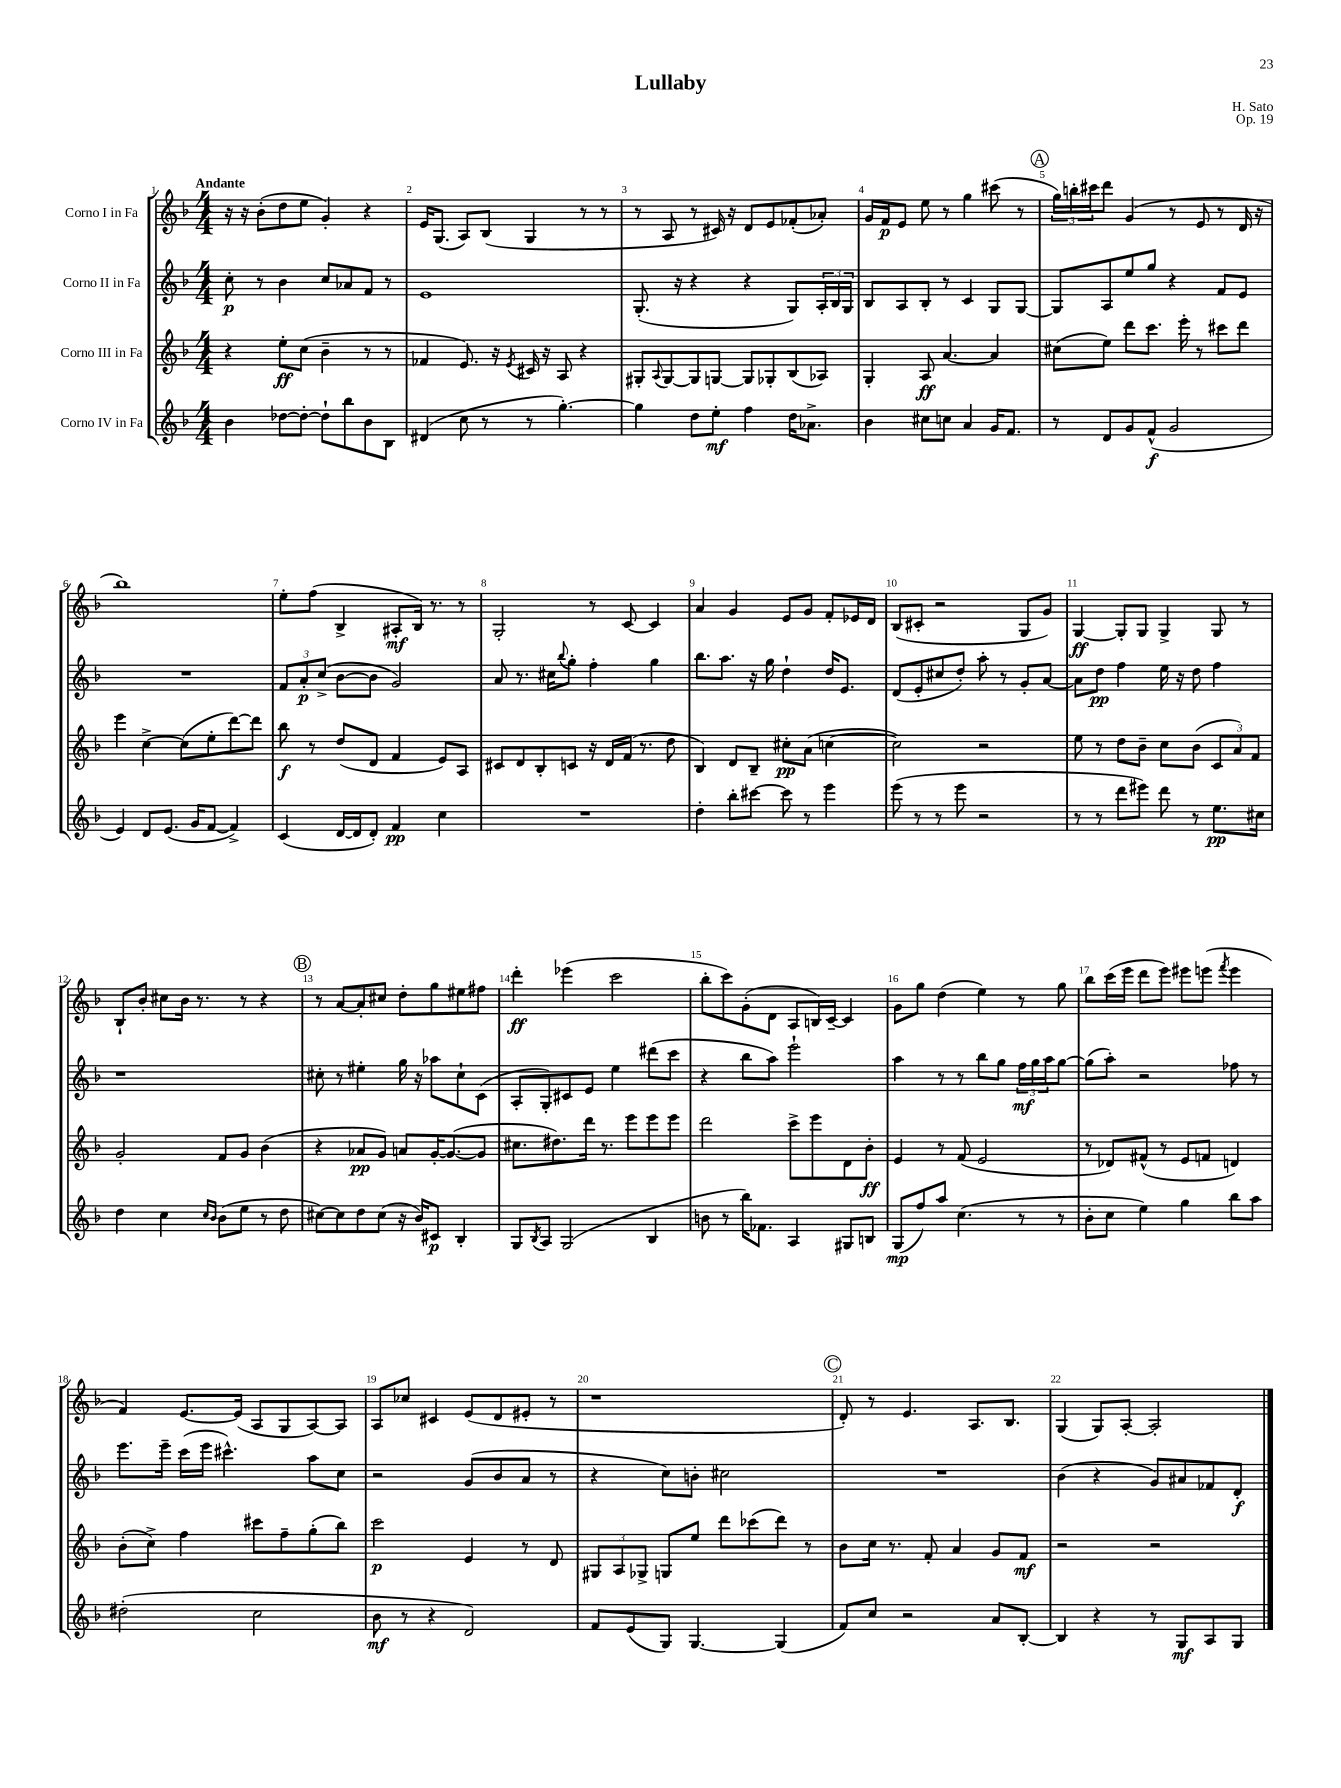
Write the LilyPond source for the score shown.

\header { title = "Lullaby" composer = "H. Sato" opus = "Op. 19" }
<<
\new StaffGroup <<
\new Staff = "s0" \with { instrumentName = "Corno I in Fa" } {
    \clef treble \key f \major \numericTimeSignature \time 4/4 \tempo "Andante"
    r16 r16 bes'8-.( d''8 e''8 g'4-.) r4 |
    e'16 g8.( a8) bes8( g4 r8 r8 |
    r8 a8 r8 cis'16) r16 d'8 e'8 fes'8-.( aes'8-.) |
    g'16 f'16\p e'8 e''8 r8 g''4 cis'''8( r8 |
    \mark \markup { \circle "A" } \tuplet 3/2 { g''16) b''16-. cis'''16 } d'''8 g'4( r8 e'8 r8 d'16 r16 |
    bes''1) |
    e''8-. f''8( bes4-> ais8-.\mf bes16) r8. r8 |
    g2-. r8 c'8~ c'4 |
    a'4 g'4 e'8 g'8 f'8-. ees'16 d'16 |
    bes8( cis'8-. r2 g8 g'8) |
    g4~\ff g8-. g8 g4-> g8 r8 |
    bes8-! bes'8-. cis''8 bes'16 r8. r8 r4 |
    \mark \markup { \circle "B" } r8 a'8~ a'8-. cis''8 d''8-. g''8 eis''8 fis''8 |
    d'''4-.\ff ees'''4( c'''2 |
    bes''8-. c'''8) g'8-.( d'8 a8 b16) c'16~-- c'4 |
    g'8 g''8 d''4( e''4) r8 g''8 |
    bes''8 c'''16( e'''16 d'''8 e'''8) eis'''8 e'''8( \acciaccatura { f'''8 } e'''4 |
    f'4) e'8.~ e'16( a8 g8 a8~) a8 |
    a8 ces''8 cis'4 e'8( d'8 eis'8-. r8 |
    r1 |
    \mark \markup { \circle "C" } d'8-.) r8 e'4. a8. bes8. |
    g4( g8) a8~-. a2-. \bar "|." |
}
\new Staff = "s1" \with { instrumentName = "Corno II in Fa" } {
    \clef treble \key f \major \numericTimeSignature \time 4/4
    c''8-.\p r8 bes'4 c''8 aes'8 f'8 r8 |
    e'1 |
    g8.-.( r16 r4 r4 g8) \tuplet 3/2 { a16-. bes16 g16 } |
    bes8 a8 bes8-. r8 c'4 g8 g8~ |
    \mark \markup { \circle "A" } g8 a8 e''8 g''8 r4 f'8 e'8 |
    R1 |
    \tuplet 3/2 { f'8 a'8-.\p c''8->( } bes'8~ bes'8 g'2) |
    a'8 r8. cis''16 \appoggiatura { bes''8 } g''8-. f''4-. g''4 |
    bes''8. a''8. r16 g''16 d''4-! d''16 e'8. |
    d'8( e'8-. cis''8 d''8-.) a''8-. r8 g'8-. a'8~ |
    a'8 d''8\pp f''4 e''16 r16 d''8 f''4 |
    r1 |
    \mark \markup { \circle "B" } cis''8-. r8 eis''4-. g''16 r16 aes''8 cis''8-! c'8( |
    a8-. g8-.) cis'8 e'8 e''4 dis'''8( c'''8 |
    r4 bes''8 a''8) e'''2-! |
    a''4 r8 r8 bes''8 g''8 \tuplet 3/2 { f''16\mf g''16 a''16 } g''8~ |
    g''8( a''8-.) r2 fes''8 r8 |
    e'''8. e'''16-- c'''16( e'''16 cis'''4.-^) a''8 c''8 |
    r2 g'8( bes'8 a'8 r8 |
    r4 c''8) b'8-. cis''2 |
    \mark \markup { \circle "C" } R1 |
    bes'4( r4 g'8) ais'8 fes'8 d'8-.\f \bar "|." |
}
\new Staff = "s2" \with { instrumentName = "Corno III in Fa" } {
    \clef treble \key f \major \numericTimeSignature \time 4/4
    r4 e''8-.\ff c''8( bes'4-- r8 r8 |
    fes'4 e'8.) r16 \acciaccatura { e'8 } cis'16 r16 a8 r4 |
    gis8-. \appoggiatura { a8 } gis8~ gis8 g8~ g8 ges8-. bes8( aes8) |
    g4-. a8\ff a'4.~ a'4 |
    \mark \markup { \circle "A" } cis''8( e''8) d'''8 c'''8. e'''16-. r8 cis'''8 d'''8 |
    e'''4 c''4~-> c''8( e''8-. d'''8~) d'''8 |
    bes''8\f r8 d''8( d'8 f'4 e'8) a8 |
    cis'8 d'8 bes8-. c'8 r16 d'16 f'16( r8. d''8 |
    bes4) d'8 bes8-- cis''8-.\pp a'8( c''4~ |
    c''2) r2 |
    e''8 r8 d''8 bes'8-- c''8 bes'8( \tuplet 3/2 { c'8 a'8) f'8 } |
    g'2-. f'8 g'8 bes'4( |
    \mark \markup { \circle "B" } r4 aes'8\pp g'8) a'8 g'16~-. g'8.~( g'8 |
    cis''8. dis''8.) d'''16 r8. e'''8 e'''8 e'''8 |
    d'''2 c'''8-> e'''8 d'8 bes'8-.\ff |
    e'4 r8 f'8( e'2 |
    r8 des'8) fis'8-^( r8 e'8 f'8 d'4) |
    bes'8-.( c''8->) f''4 cis'''8 f''8-- g''8-.( bes''8) |
    c'''2\p e'4 r8 d'8 |
    \tuplet 3/2 { gis8 a8 ges8-> } g8 e''8 d'''8 ces'''8( d'''8) r8 |
    \mark \markup { \circle "C" } bes'8 c''16 r8. f'8-. a'4 g'8 f'8\mf |
    r2 r2 \bar "|." |
}
\new Staff = "s3" \with { instrumentName = "Corno IV in Fa" } {
    \clef treble \key f \major \numericTimeSignature \time 4/4
    bes'4 des''8~ des''8~-. des''8-! bes''8 bes'8 bes8 |
    dis'4( c''8 r8 r8 g''4.~-.) |
    g''4 d''8 e''8-.\mf f''4 d''16 aes'8.-> |
    bes'4 cis''8 c''8 a'4 g'16 f'8. |
    \mark \markup { \circle "A" } r8 d'8 g'8 f'8-^\f( g'2 |
    e'4) d'8 e'8.( g'16 f'8~ f'4->) |
    c'4( d'16~ d'16 d'8-.) f'4\pp c''4 |
    R1 |
    d''4-. bes''8-. cis'''8~ cis'''8 r8 e'''4 |
    e'''8( r8 r8 e'''8 r2 |
    r8 r8 d'''8 eis'''8) d'''8 r8 e''8.\pp cis''16 |
    d''4 c''4 \grace { c''16 bes'16 } bes'8( e''8 r8 d''8 |
    \mark \markup { \circle "B" } cis''8~) cis''8 d''8 cis''8( r16 bes'16) cis'8\p bes4-. |
    g8 \acciaccatura { bes8 } a8 g2( bes4 |
    b'8 r8 bes''16) fes'8. a4 gis8 b8 |
    g8\mp( f''8) a''8 c''4.( r8 r8 |
    bes'8-. c''8 e''4) g''4 bes''8 a''8 |
    dis''2-.( c''2 |
    bes'8\mf r8 r4 d'2) |
    f'8 e'8( g8) g4.~ g4( |
    \mark \markup { \circle "C" } f'8) c''8 r2 a'8 bes8~-. |
    bes4 r4 r8 g8\mf a8 g8 \bar "|." |
}
>>
>>
\layout { \context { \Score \override BarNumber.break-visibility = ##(#f #t #t) barNumberVisibility = #all-bar-numbers-visible } }
